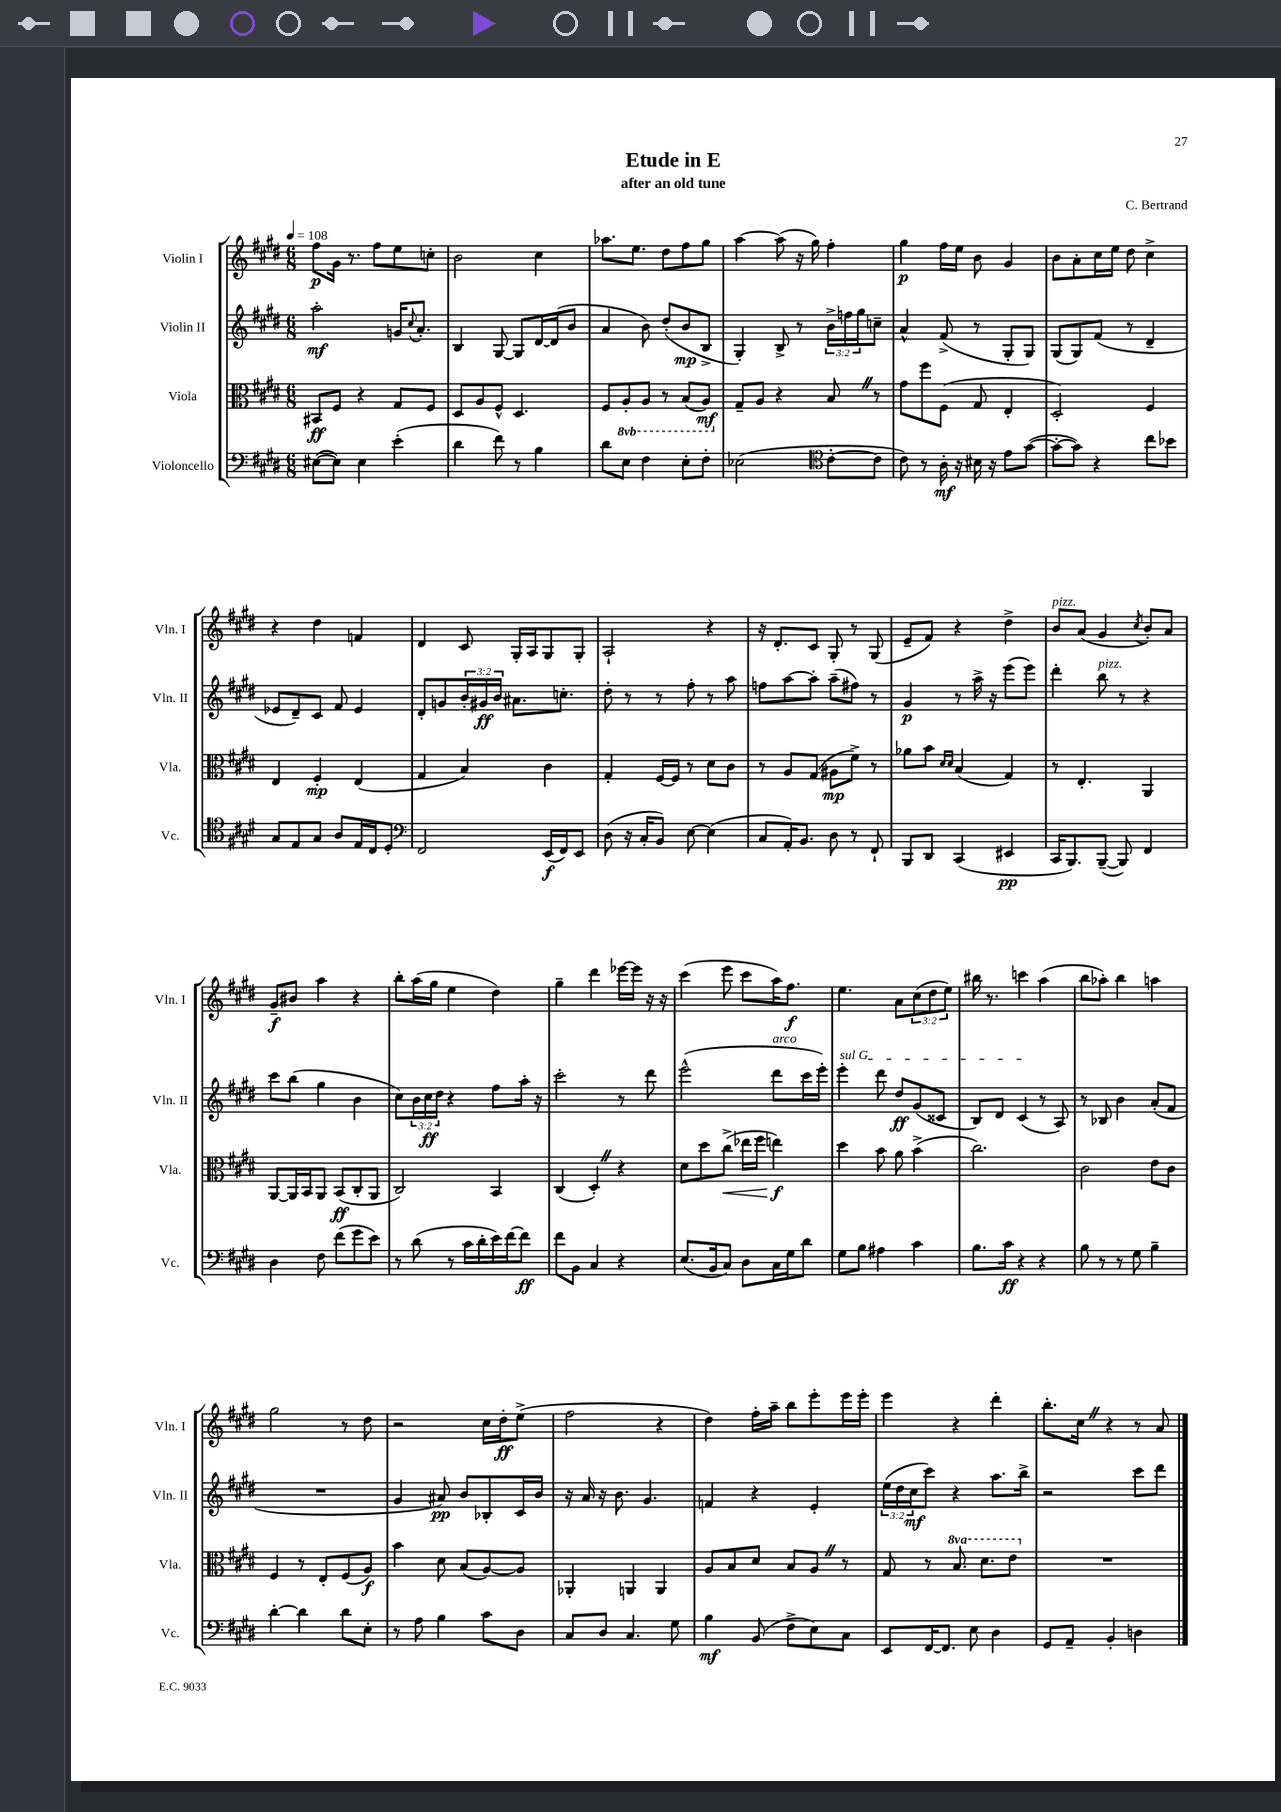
\header { title = "Etude in E" composer = "C. Bertrand" subtitle = "after an old tune" }
<<
\new StaffGroup <<
\new Staff = "s0" \with { instrumentName = "Violin I" shortInstrumentName = "Vln. I" } {
    \clef treble \key e \major \numericTimeSignature \time 6/8 \override Staff.TupletNumber.text = #tuplet-number::calc-fraction-text \tempo 4 = 108
    fis''8\p gis'16 r8. fis''8 e''8 c''8-. |
    b'2 cis''4 |
    aes''8. e''8. dis''8 fis''8 gis''8 |
    a''4~ a''8( r16 gis''16) fis''4-. |
    gis''4\p fis''16 e''16 b'8 gis'4 |
    b'8 a'8-. cis''16 e''16 dis''8 cis''4-> |
    r4 dis''4 f'4 |
    dis'4 cis'8 gis16-. a16 gis8 gis8-. |
    a2-! r4 |
    r16 dis'8.-. cis'8 gis8-. r8 gis8( |
    e'8-- fis'8) r4 dis''4-> |
    b'8^\markup { \italic "pizz." } a'8( gis'4 \acciaccatura { cis''8 } b'8-.) a'8 |
    gis'8--\f bis'8 a''4 r4 |
    b''8-. a''16( gis''16 e''4 dis''4) |
    gis''4-- dis'''4 ees'''16~ ees'''16 r16 r16 |
    cis'''4( e'''8 cis'''8 a''16) fis''8.\f |
    e''4. a'8 \tuplet 3/2 { cis''8( dis''8 e''8) } |
    bis''16 r8. c'''4 a''4( |
    b''8 aes''8-.) b''4 a''4 |
    gis''2 r8 dis''8 |
    r2 cis''16 dis''16-.\ff e''8->( |
    fis''2 r4 |
    dis''4) fis''16-. a''16-- b''8 e'''8-. e'''16 e'''16-. |
    e'''4 r4 dis'''4-. |
    b''8.-. cis''16 \once \override BreathingSign.text = \markup { \musicglyph "scripts.caesura.straight" } \breathe r4 r8 a'8 \bar "|." |
}
\new Staff = "s1" \with { instrumentName = "Violin II" shortInstrumentName = "Vln. II" } {
    \clef treble \key e \major \numericTimeSignature \time 6/8 \override Staff.TupletNumber.text = #tuplet-number::calc-fraction-text
    a''2-.\mf g'16 \appoggiatura { cis''8 } a'8.-. |
    b4 gis8~ gis8 dis'16~ dis'16( b'8 |
    a'4 b'8) dis''8-.( b'8\mp b8-> |
    gis4-.) b8-> r8 \tuplet 3/2 { b'16-> f''16 gis''16 } c''8-- |
    a'4-^ fis'8->( r8 gis8-. gis8) |
    gis8( gis8) fis'8( r8 dis'4-- |
    ees'8 dis'8--) cis'8 fis'8 ees'4 |
    dis'8-. g'8 \tuplet 3/2 { b'16-. gis'16\ff b'16 } ais'8. c''8.-. |
    dis''8-. r8 r8 fis''8-. r8 a''8 |
    f''8 a''8~ a''8-. a''8--( fis''8) r8 |
    gis'4\p r8 a''16-> r16 e'''8( e'''8) |
    dis'''4-. b''8^\markup { \italic "pizz." } r8 r4 |
    cis'''8 b''8( gis''4 b'4 |
    cis''8) \tuplet 3/2 { b'16 cis''16\ff dis''16 } r4 fis''8 a''16-. r16 |
    cis'''2-. r8 dis'''8 |
    e'''2-^( dis'''8^\markup { \italic "arco" } cis'''16 e'''16-.) |
    \once \override TextSpanner.bound-details.left.text = \markup { \italic "sul G" } e'''4-.\startTextSpan dis'''8 dis''8\ff gis'8( cisis'8 |
    b8) dis'8 cis'4\stopTextSpan( r8 a8) |
    r8 bes8 b'4 a'8-.( fis'8 |
    R2. |
    gis'4 ais'8\pp) b'8 bes8-. cis'16 b'16 |
    r16 a'16 r16 b'8. gis'4. |
    f'4 r4 e'4-. |
    \tuplet 3/2 { e''16( dis''16 cis''16\mf } cis'''8) r4 a''8. b''16-> |
    r2 cis'''8 dis'''8 \bar "|." |
}
\new Staff = "s2" \with { instrumentName = "Viola" shortInstrumentName = "Vla." } {
    \clef alto \key e \major \numericTimeSignature \time 6/8 \set Staff.ottavationMarkups = #ottavation-simple-ordinals
    bis,8\ff fis8 r4 gis8 fis8 |
    dis8 a8 fis8-^ dis4. |
    fis8 \ottava #-1 a,8-. a,8 r8 b,8( a,8\mf) \ottava #0 |
    gis8-- a8 r4 b8 \once \override BreathingSign.text = \markup { \musicglyph "scripts.caesura.straight" } \breathe r8 |
    gis'8 fis''8 fis8( gis8 e4-. |
    dis2-.) fis4 |
    e4 fis4-.\mp e4( |
    gis4 b4) cis'4 |
    gis4-. fis16~ fis16 r8 dis'8 cis'8 |
    r8 a8 gis8( ais8\mp fis'8->) r8 |
    aes'8 b'8 \grace { dis'16 dis'16 } b4( gis4) |
    r8 e4.-. a,4 |
    a,8~ a,16 b,16 a,8 b,8\ff( cis8-. a,8 |
    cis2) b,4 |
    cis4( dis4-.) \once \override BreathingSign.text = \markup { \musicglyph "scripts.caesura.straight" } \breathe r4 |
    dis'8 dis''8 cis''8->\<( ees''16 fis''16 e''4\f\!) |
    dis''4 b'8 a'8 b'4->( |
    cis''2.) |
    cis'2 e'8 cis'8 |
    fis4 r8 e8-. fis8( a8\f) |
    b'4 dis'8 b8( a8~) a8 |
    aes,4-. a,4 a,4 |
    a8 b8 dis'8 b8 a8 \once \override BreathingSign.text = \markup { \musicglyph "scripts.caesura.straight" } \breathe r8 |
    gis8 r8 \ottava #1 b'8. dis''8. e''8 \ottava #0 |
    R2. \bar "|." |
}
\new Staff = "s3" \with { instrumentName = "Violoncello" shortInstrumentName = "Vc." } {
    \clef bass \key e \major \numericTimeSignature \time 6/8
    eis8~( eis8) eis4 e'4-.( |
    dis'4 fis'8) r8 b4 |
    dis'8 e8 fis4 e8-. fis8-. |
    ees2( \clef tenor cis'8~-. cis'8 |
    cis'8) r8 a16-.\mf r16 bis16 r16 e'8 gis'8~( |
    gis'8~-. gis'8) r4 cis''8 bes'8 |
    gis8 e8 gis8 a8 e16 cis16 dis8-. |
    \clef bass fis,2 e,16\f( fis,16) e,8 |
    dis8( r16 cis16-. b,8) e8~ e4( |
    cis8 a,16-.) b,8. dis8 r8 fis,8-! |
    b,,8 dis,8 cis,4( eis,4\pp |
    cis,16 b,,8.) b,,8~--( b,,8) fis,4 |
    dis4 fis8 fis'8( gis'8 e'8) |
    r8 dis'8( r8 cis'16 dis'16-. e'16) fis'16~ fis'8\ff |
    fis'8 b,8 cis4 r4 |
    e8.( b,16 cis8) dis8 cis16 gis16 dis'8 |
    gis8 b8 ais4 cis'4 |
    b8. cis'16\ff r4 r4 |
    b8 r8 r8 gis8 b4-- |
    dis'4~-. dis'4 dis'8 e8-. |
    r8 a8 b4 cis'8 dis8 |
    cis8 dis8 cis4. gis8 |
    b4\mf b,8( fis8-> e8) cis8 |
    e,8 fis,16~ fis,8. e8 dis4 |
    gis,8 a,8-- b,4-. d4 \bar "|." |
}
>>
>>
\layout { \context { \Score \remove "Bar_number_engraver" } }
